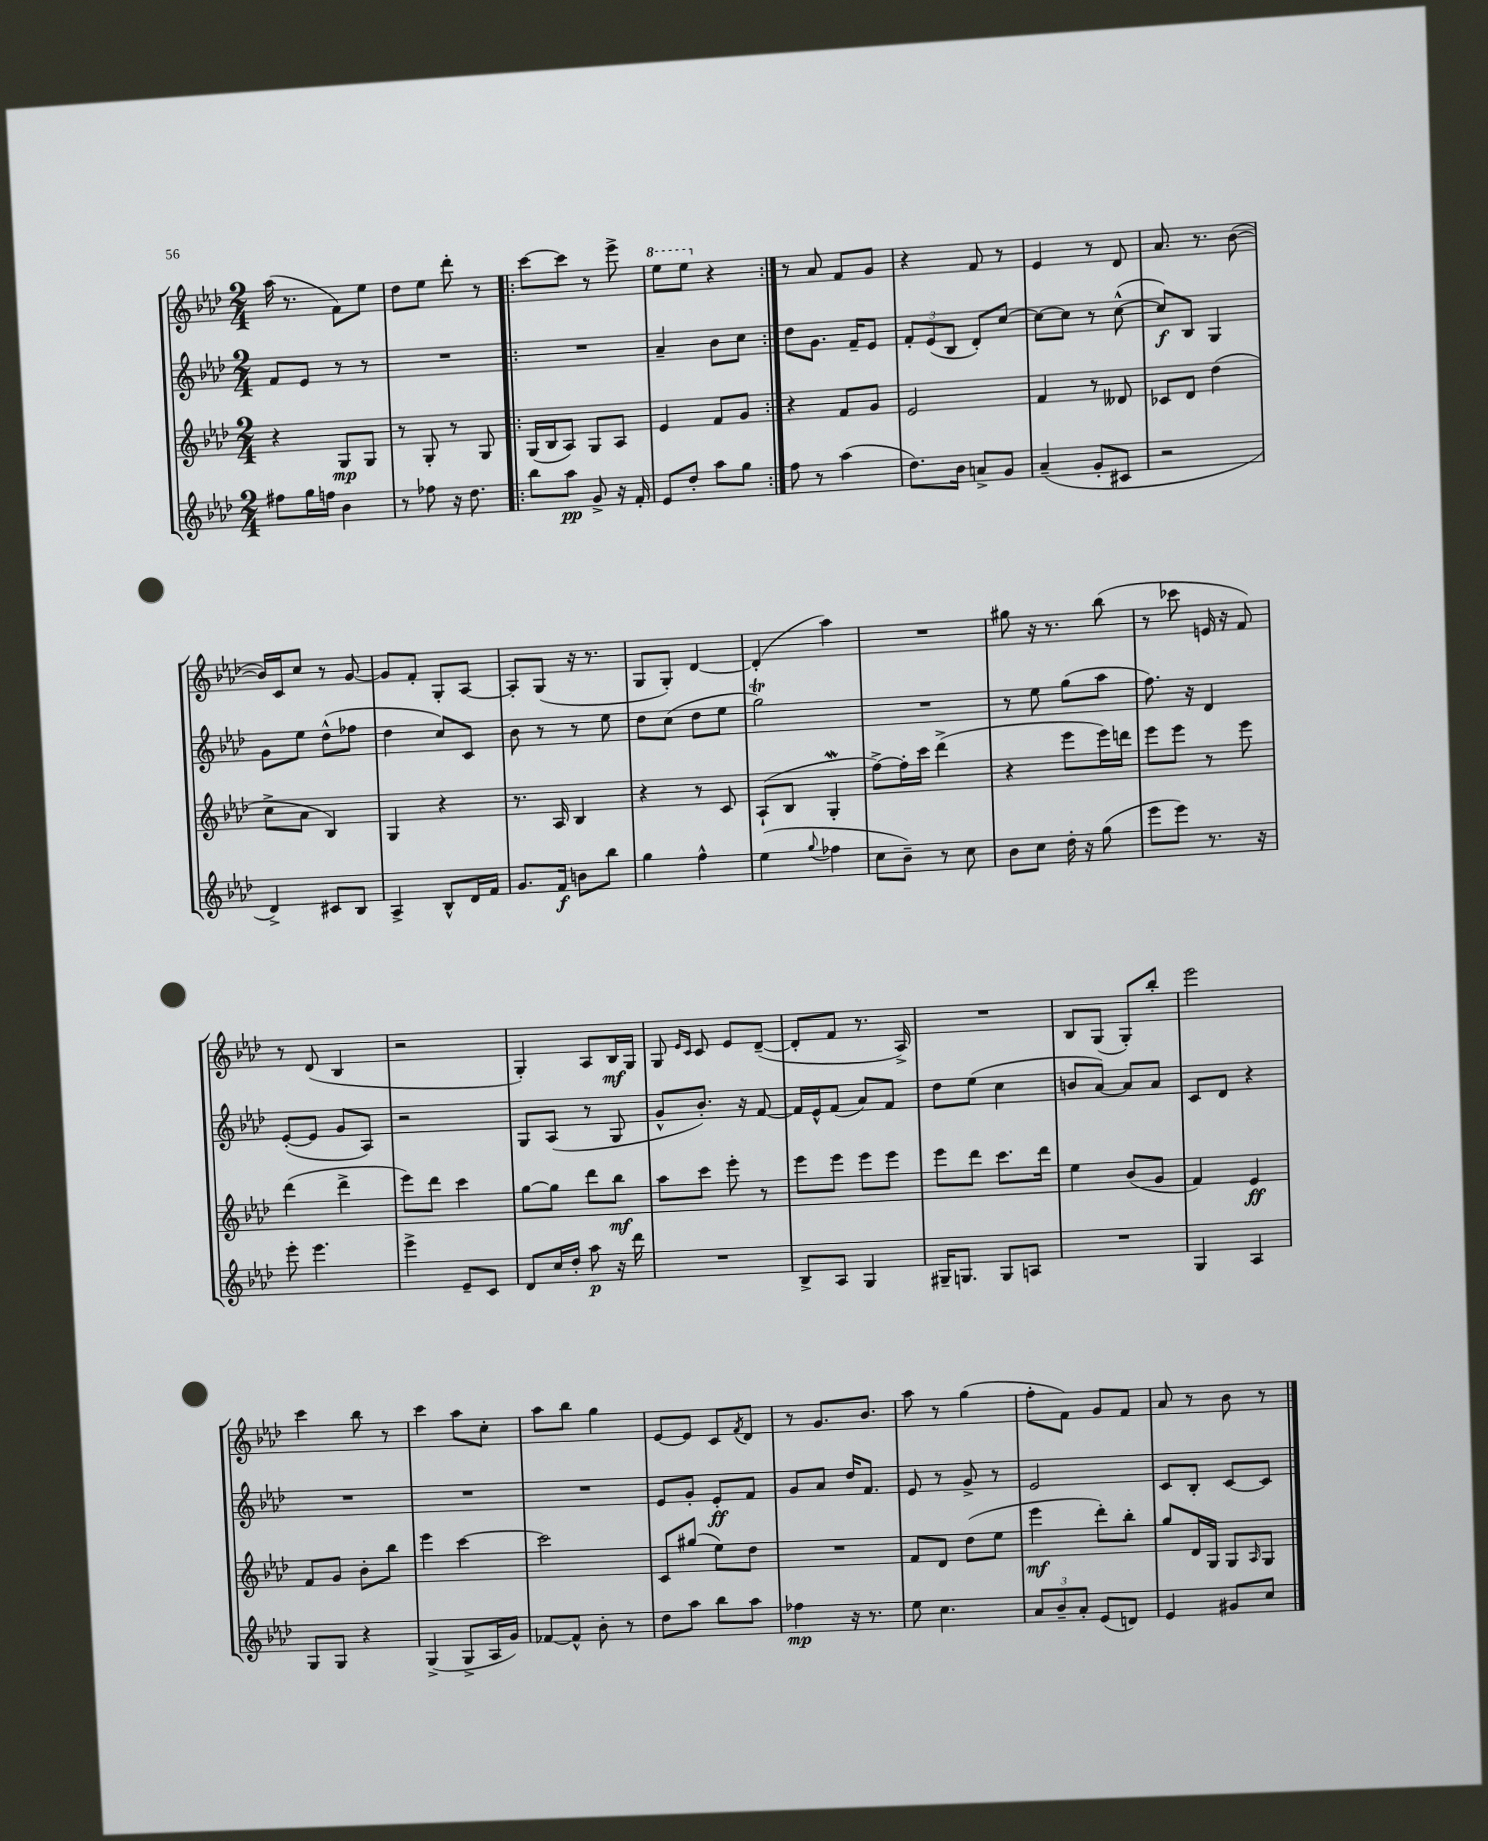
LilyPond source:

<<
\new StaffGroup <<
\new Staff = "s0" {
    \clef treble \key aes \major \numericTimeSignature \time 2/4
    aes''16( r8. f'8) ees''8 |
    des''8 ees''8 des'''8-. r8 |
    \repeat volta 2 { c'''8~ c'''8 r8 ees'''8-> |
    \ottava #1 ees'''8 ees'''8 \ottava #0 r4 | }
    r8 aes'8 f'8 g'8 |
    r4 f'8 r8 |
    ees'4 r8 des'8 |
    aes'8. r8. bes'8~( |
    bes'16) c'16 c''8 r8 g'8~ |
    g'8 f'8-. g8-. aes8~ |
    aes8-. g8( r16 r8. |
    g8 g8-.) des'4~ |
    des'4-.( aes''4) |
    R2 |
    gis''8 r16 r8. bes''8( |
    r8 ces'''8 e'16 r16 f'8) |
    r8 des'8( bes4 |
    r2 |
    g4-.) aes8 bes16\mf g16 |
    g8 \grace { ees'16 c'16 } c'8 ees'8 des'8~--( |
    des'8-. f'8 r8. aes16->) |
    R2 |
    bes8 g8( g8-.) bes''8-. |
    ees'''2 |
    c'''4 bes''8 r8 |
    c'''4 aes''8 c''8-. |
    aes''8 bes''8 g''4 |
    ees'8~ ees'8 c'8 \acciaccatura { f'8 } des'8 |
    r8 g'8. bes'8. |
    aes''8 r8 g''4( |
    f''8-. f'8) g'8 f'8 |
    aes'8 r8 bes'8 r8 \bar "|." |
}
\new Staff = "s1" {
    \clef treble \key aes \major \numericTimeSignature \time 2/4
    f'8 ees'8 r8 r8 |
    R2 |
    \repeat volta 2 { R2 |
    aes'4-- bes'8 c''8 | }
    des''8 g'8. f'16-- ees'8 |
    \tuplet 3/2 { f'8-. ees'8( bes8 } des'8-.) c''8~ |
    c''8~ c''8 r8 c''8~-^( |
    c''8\f) bes8 g4 |
    g'8 ees''8 des''8-^( fes''8 |
    des''4 c''8) c'8 |
    bes'8 r8 r8 ees''8 |
    des''8 c''8( des''8 ees''8 |
    g''2\trill) |
    R2 |
    r8 ees''8 g''8( aes''8 |
    f''8.) r16 des'4 |
    ees'8~-.( ees'8 g'8 aes8) |
    r2 |
    g8 aes8( r8 g8 |
    g'8-^ bes'8.-.) r16 f'8~ |
    f'16 ees'16-^ f'8( aes'8) f'8 |
    des''8 ees''8( c''4 |
    b'8 aes'8~) aes'8 aes'8 |
    c'8 des'8 r4 |
    R2 |
    R2 |
    R2 |
    ees'8 g'8-. ees'8-.\ff f'8 |
    g'8 aes'8 des''16 f'8. |
    ees'8 r8 g'8-> r8 |
    ees'2 |
    c'8 bes8-. c'8~ c'8 \bar "|." |
}
\new Staff = "s2" {
    \clef treble \key aes \major \numericTimeSignature \time 2/4
    r4 g8\mp g8 |
    r8 g8-. r8 g8 |
    \repeat volta 2 { g16( bes16 aes8) g8 aes8 |
    ees'4 f'8 g'8 | }
    r4 f'8 g'8 |
    ees'2 |
    f'4 r8 deses'8 |
    ces'8 des'8 des''4( |
    c''8-> aes'8 bes4) |
    g4 r4 |
    r8. aes16 bes4 |
    r4 r8 c'8 |
    aes8-!( bes8 g4-.\mordent |
    f''8~->) f''16-. c'''16 des'''4->( |
    r4 ees'''8 ees'''16) d'''16 |
    ees'''8 ees'''8 r8 ees'''8 |
    des'''4( des'''4-> |
    ees'''8) des'''8 c'''4 |
    g''8~ g''8 des'''8 bes''8\mf |
    aes''8 c'''8 ees'''8-. r8 |
    ees'''8 ees'''8 ees'''8 ees'''8 |
    ees'''8 des'''8 c'''8. des'''16 |
    ees''4 bes'8( g'8 |
    f'4) ees'4\ff |
    f'8 g'8 bes'8-. bes''8 |
    ees'''4 c'''4~ |
    c'''2 |
    c'8 gis''8( ees''8) des''8 |
    R2 |
    f'8 des'8 des''8( ees''8 |
    ees'''4\mf des'''8-.) bes''8-. |
    g''8 des'16 g16 g8 \grace { aes16 } g8 \bar "|." |
}
\new Staff = "s3" {
    \clef treble \key aes \major \numericTimeSignature \time 2/4
    fis''8 g''16 f''16 bes'4 |
    r8 fes''8 r16 des''8. |
    \repeat volta 2 { bes''8 aes''8\pp g'8-> r16 f'16-. |
    ees'8 des''8-. aes''8 g''8 | }
    f''8 r8 aes''4( |
    des''8.) bes'16 a'8-> g'8 |
    aes'4--( g'8-. cis'8 |
    r2 |
    des'4->) cis'8 bes8 |
    aes4-> bes8-^ des'16 f'16 |
    g'8. f'16\f b'8 bes''8 |
    g''4 f''4-^ |
    ees''4( \appoggiatura { g''8 } fes''4 |
    c''8 bes'8--) r8 c''8 |
    bes'8 c''8 des''16-. r16 g''8( |
    ees'''8 ees'''8) r8. r16 |
    ees'''8-. ees'''4. |
    ees'''4-> ees'8-- c'8 |
    des'8 c''16 des''16-. aes''8\p r16 des'''16 |
    R2 |
    bes8-> aes8 g4 |
    gis16-- g8. g8 a8 |
    R2 |
    g4 aes4 |
    g8 g8 r4 |
    g4->( g8-> aes16 g'16) |
    fes'8~ fes'8-^ bes'8-. r8 |
    des''8 aes''8 bes''8 aes''8 |
    fes''4\mp r16 r8. |
    ees''8 c''4. |
    \tuplet 3/2 { aes'8 bes'8-- aes'8-. } ees'8( d'8) |
    ees'4 gis'8 c''8 \bar "|." |
}
>>
>>
\layout { \context { \Score \remove "Bar_number_engraver" } }
